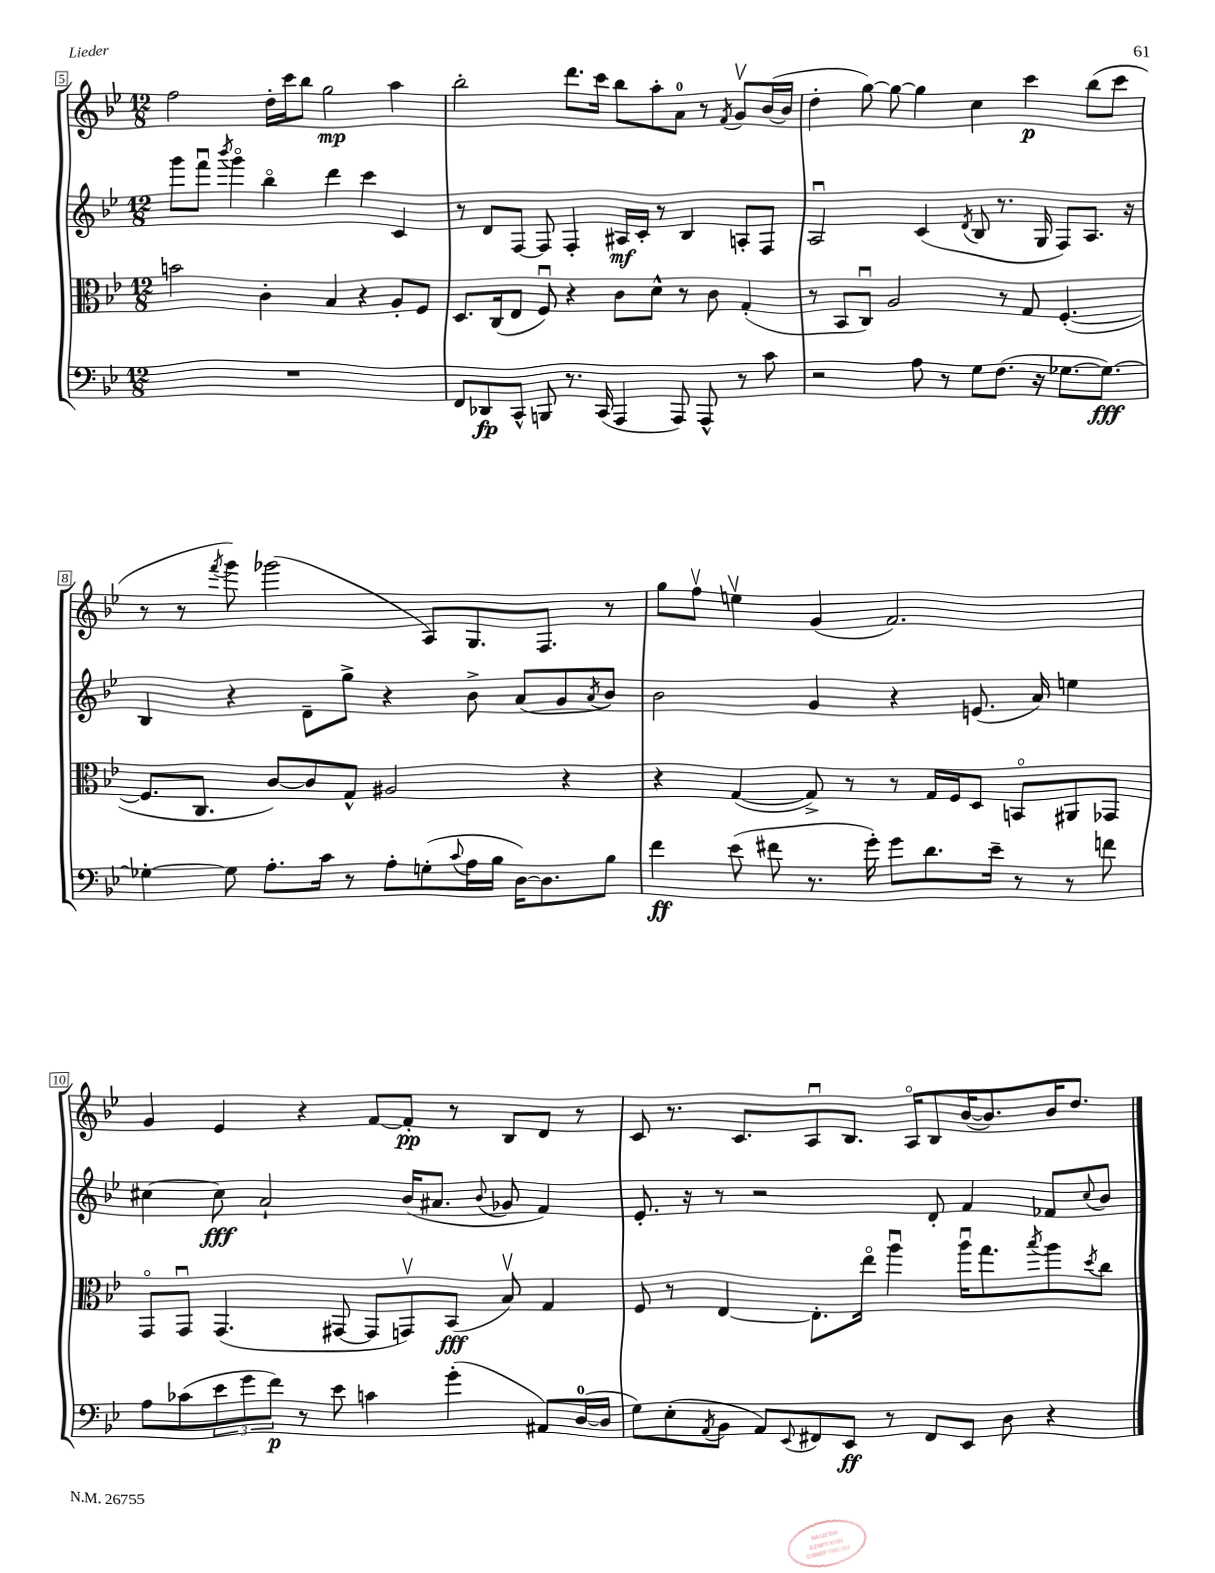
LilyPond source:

<<
\new StaffGroup <<
\new Staff = "s0" {
    \clef treble \key bes \major \numericTimeSignature \time 12/8
    f''2 d''16-. c'''16 bes''8 g''2\mp a''4 |
    bes''2-. d'''8. c'''16 bes''8 a''8-. a'8-0 r8 \acciaccatura { f'8 } g'8\upbow bes'16~( bes'16 |
    d''4-. g''8~) g''8~ g''4 c''4 c'''4\p bes''8( c'''8 |
    r8 r8 \acciaccatura { f'''8 } g'''8) ges'''2( a8) g8. f8. r8 |
    g''8 f''8\upbow e''4\upbow g'4( f'2.) |
    g'4 ees'4 r4 f'8~ f'8-.\pp r8 bes8 d'8 r8 |
    c'8 r8. c'8. a8\downbow bes8. a16\flageolet bes8 bes'16~( bes'8.) bes'16 d''8. \bar "|." |
}
\new Staff = "s1" {
    \clef treble \key bes \major \numericTimeSignature \time 12/8
    g'''8 f'''8\downbow \acciaccatura { bes'''8 } g'''4\flageolet bes''4\flageolet d'''4 c'''4 c'4 |
    r8 d'8 f8~ f8 f4-. ais16\mf c'16-. r8 bes4 a8-. f8 |
    a2\downbow c'4( \acciaccatura { d'8 } bes8 r8. g16 f8) a8. r16 |
    bes4 r4 d'8-- g''8-> r4 bes'8-> a'8( g'8 \acciaccatura { a'8 } bes'8) |
    bes'2 g'4 r4 e'8.( a'16) e''4 |
    cis''4~ cis''8\fff a'2-! bes'16( ais'8. \appoggiatura { bes'8 } ges'8 f'4) |
    ees'8.-. r16 r8 r2 d'8-. f'4 fes'8 \appoggiatura { c''8 } bes'8 \bar "|." |
}
\new Staff = "s2" {
    \clef alto \key bes \major \numericTimeSignature \time 12/8
    b'2 c'4-. bes4 r4 a8-. f8 |
    d8. c16( ees8 f8\downbow) r4 c'8 d'8-^ r8 c'8 g4-.( |
    r8 bes,8 c8\downbow) a2 r8 g8 f4.~-.( |
    f8. c8. c'8~) c'8 g8-^ ais2 r4 |
    r4 g4~( g8->) r8 r8 g16 f16 d8 b,8\flageolet ais,8 ges,8 |
    g,8\flageolet g,8\downbow g,4.( gis,8~ gis,8 g,8\upbow) bes,8\fff( bes8\upbow) g4 |
    f8 r8 ees4~ ees8.-. ees''16\flageolet a''4\downbow a''16\downbow g''8. \acciaccatura { bes''8 } a''8 \acciaccatura { d''8 } c''8 \bar "|." |
}
\new Staff = "s3" {
    \clef bass \key bes \major \numericTimeSignature \time 12/8
    R1. |
    f,8 des,8\fp c,8-^ b,,8 r8. c,16( a,,4 a,,8) a,,8-^ r8 c'8 |
    r2 a8 r8 g8 f8.( r16 ges8.~ ges8.~\fff) |
    ges4~-. ges8 a8.-. c'16 r8 a8-. g8-.( \appoggiatura { c'8 } a16 bes16 d16~) d8. bes8 |
    f'4\ff ees'8( fis'8 r8. g'16-.) g'8 d'8. ees'16-- r8 r8 f'8 |
    a8 ces'8( \tuplet 3/2 { ees'8 g'8 f'8\p) } r8 ees'8 c'4 g'4-.( ais,8) d16-0~( d16 |
    g8) ees8-.( \acciaccatura { a,8 } bes,8 a,8) \appoggiatura { ees,8 } fis,8 ees,8\ff r8 fis,8 ees,8 d8 r4 \bar "|." |
}
>>
>>
\layout { \context { \Score currentBarNumber = #5 \override BarNumber.stencil = #(make-stencil-boxer 0.1 0.3 ly:text-interface::print) } }
